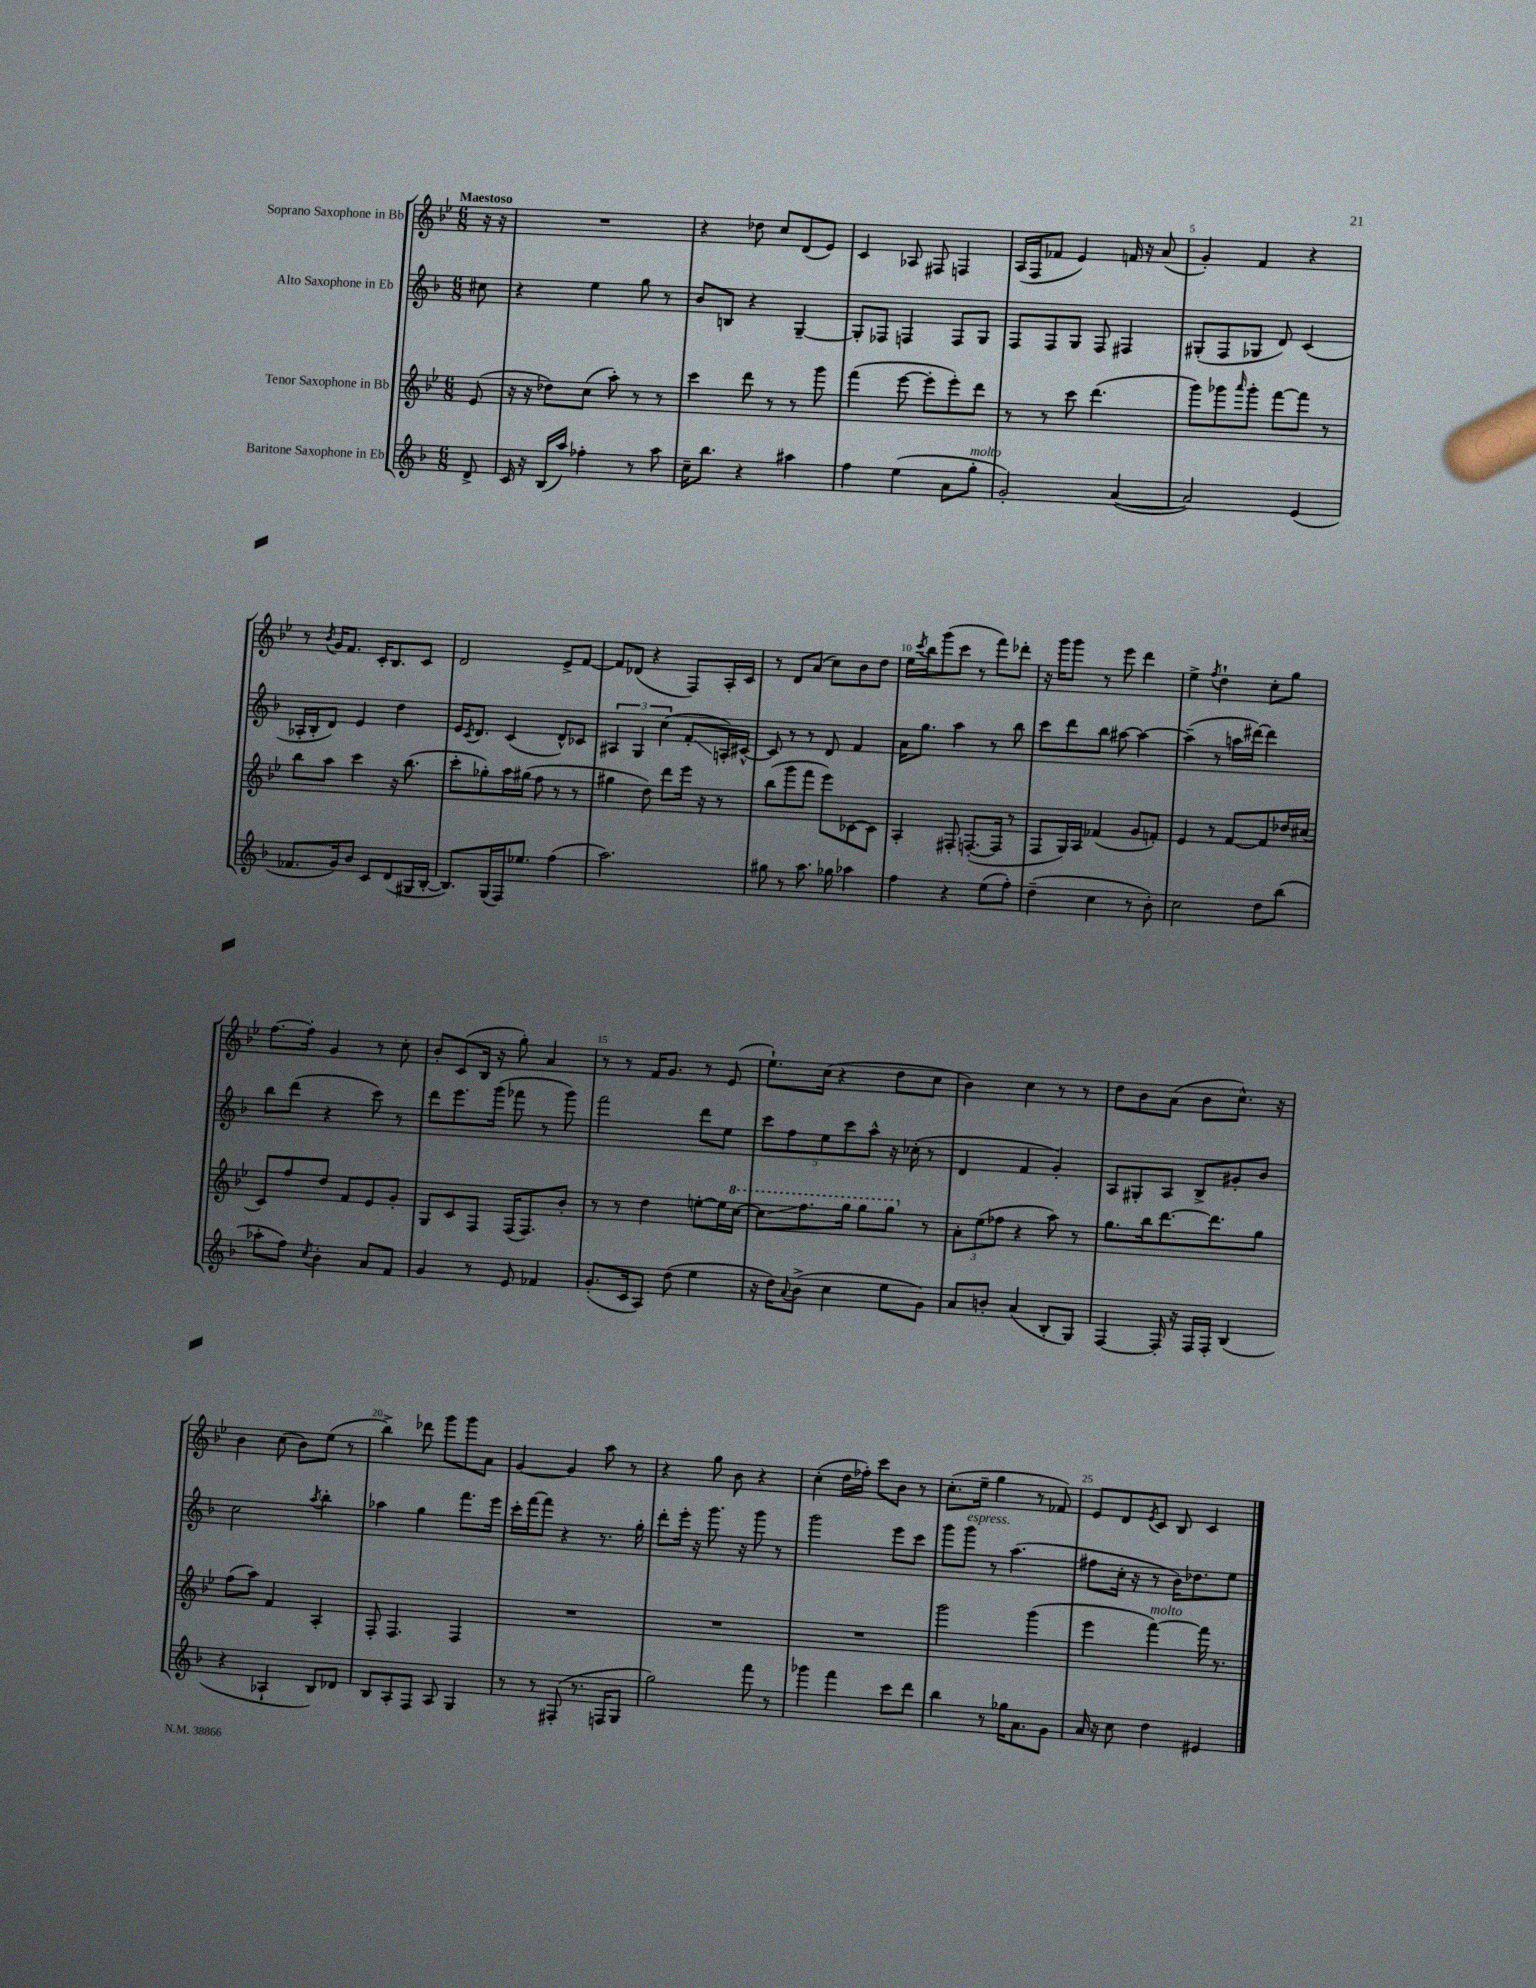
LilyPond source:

<<
\new StaffGroup <<
\new Staff = "s0" \with { instrumentName = "Soprano Saxophone in Bb" } {
    \clef treble \key bes \major \numericTimeSignature \time 6/8 \partial 8 \tempo "Maestoso"
    r16 r16 |
    R2. |
    r4 des''8 c''8 d'8( ees'8) |
    c'4 aes8 fis8 f4 |
    a16( f16 fes'8 ees'4) f'16 r16 a'8( |
    g'4-.) f'4 r4 |
    r8 \acciaccatura { bes'8 } g'16 f'8. c'16-. bes8. c'8 |
    d'2 ees'8-> f'8~ |
    f'8 des'8( r4 f8) a16-. c'16 |
    r8 d'8 a'8( c''8) bes'8 d''8 |
    ees''16 \acciaccatura { c'''8 } bes''16 g'''8( c'''8 r8 f'''8) des'''8-. |
    r16 g'''16 g'''8 r8 ees'''8 d'''4 |
    ees''4-> \acciaccatura { f''8 } d''4-! c''8-. g''8 |
    f''8.~ f''16-. g'4 r8 c''8-. |
    bes'8-. c'8( bes16 r16 g''8-.) a'4 |
    r8 r8 f'16 g'8. r8 ees'8( |
    ees''8.-!) c''16( r4 d''8 c''8 |
    bes'4) c''4 r8 r8 |
    d''8 bes'8 a'8( bes'8 c''8.-^) r16 |
    bes'4 c''8( bes'8) ees''8( r8 |
    bes''4->) des'''8 g'''8 g'''8 a'8 |
    g'4~ g'4 a''8 r8 |
    r4 g''8 bes'8 r4 |
    c''4-.( d''16 fes''16-.) c'''8 bes'8 r8 |
    c''8.-.( ees''16-- g''4 r8 fes'8) |
    ees'8 d'8 \acciaccatura { ees'8 } c'8 bes8 c'4 \bar "|." |
}
\new Staff = "s1" \with { instrumentName = "Alto Saxophone in Eb" } {
    \clef treble \key f \major \numericTimeSignature \time 6/8 \partial 8
    cis''8 |
    r4 e''4 g''8 r8 |
    bes'8 b8 r4 g4~-- |
    g8-. fes8 f4 f8 g8 |
    f8 f8 g8 f8 fis4 |
    gis8-.( f8 ges8 d'8) c'4( |
    aes16-. bes16-. d'8) e'4 d''4 |
    e'16 \acciaccatura { c'8 } d'8. c'4( d'8-^) ces'8 |
    \tuplet 3/2 { ais4 g4 c''4( } f'8-.\glissando a16-.) cis'16~-^ |
    cis'8 r8 r8 d'8 f'4 |
    a'16 g''8. a''4 r8 bes''8 |
    c'''8 d'''8 bes''8 ais''8~ ais''4~ |
    ais''4--( r8 a''16 dis'''16~) dis'''4 |
    bes''8 d'''8( r4 c'''8) r8 |
    d'''8 e'''8. g'''16( fes'''8 r8 g'''8) |
    f'''2 d'''8 e''8 |
    \tuplet 5/4 { c'''8 f''8 e''8 c'''8 a''8-^ } r16 ces''16-.( r8 |
    d'4 f'4 g'4-.) |
    a8 gis8-. a8 bes8-> gis'8-. bes'8 |
    c''2 \acciaccatura { a''8 } bes''4-. |
    aes''4 g''4 f'''8. e'''16 |
    c'''16-. f'''16~ f'''8 r4 r8. g''16-. |
    d'''8-. e'''16-. r16 g'''8. r16 g'''8 r8 |
    g'''2 e'''8 c'''8 |
    g'''8 g'''8^\markup { \italic "espress." } r8 a''4.( |
    fis''8 c''16-. r16 r8 bes'16) des''8. e''8 \bar "|." |
}
\new Staff = "s2" \with { instrumentName = "Tenor Saxophone in Bb" } {
    \clef treble \key bes \major \numericTimeSignature \time 6/8 \partial 8
    ees'8( |
    r16 r16 des''8) c''8( a''8-.) r8 r8 |
    c'''4 d'''8 r8 r8 g'''8 |
    f'''4( ees'''8~ ees'''8-. ees'''8-.) d'''8 |
    r8 r8 c'''8 d'''4.( |
    g'''8) ges'''8 \grace { a'''16 } ges'''8-. f'''8~ f'''8 r8 |
    bes''8 a''8 c'''4 r16 bes''8.( |
    c'''8-. ges''8-.) a''16 gis''16( f''8 r8 r8 |
    gis''4 d''8) d'''8 ees'''16 r16 r8 |
    bes''8( g'''8 f'''8 ees'''8) ces'8~ ces'8 |
    a4-. fis8-. f8.~-.( f16 r8 |
    f8 g16) a16 fes'4( g'8 f'8-.) |
    ees'4 r8 f'8~ f'8 des''16 cis''16( |
    c'8) f''8 d''8 f'8 ees'8 g'8-. |
    g8 c'8 f8 f16( f8.) bes'8-. |
    r8 r8 d''4 e''8~-. e''16 \ottava #1 c'''16~ |
    c'''8\glissando f'''8. g'''16 g'''8 g'''8 \ottava #0 r8 |
    \tuplet 3/2 { a'8-. ees''8( fes''8 } r4 a''8) r8 |
    g''8. bes''16 d'''8.~ d'''8. g''8 |
    f''8( a''8) f'4 a4-. |
    f8-. f4. f4 |
    R2. |
    R2. |
    R2. |
    g'''2 g'''4( |
    ees'''4 f'''4~^\markup { \italic "molto" }) f'''16 r8. \bar "|." |
}
\new Staff = "s3" \with { instrumentName = "Baritone Saxophone in Eb" } {
    \clef treble \key f \major \numericTimeSignature \time 6/8 \partial 8
    d'8-> |
    c'16 r16 bes16( a''16) fes''4-. r8 a''8 |
    c''16-- bes''8. r4 ais''4 |
    f''4 e''4( a'8 g''8-.^\markup { \italic "molto" } |
    g'2-.) a'4~( |
    a'2) e'4( |
    fes'8. g'16) bes'8 c'8 d'8( gis16 bes16~-. |
    bes8.) g16( f16) ees''8. f''4( |
    a''2.) |
    gis''8 r8 a''8. ges''16 aes''4 |
    f''4 r4 e''8( f''8-.) |
    d''4--( c''4 r8 bes'8-.) |
    c''2 d''8 bes''8( |
    aes''8-. f''8) \acciaccatura { c''8 } bes'4-. a'8 f'8 |
    g'4 r8 e'8 fes'4 |
    g'8.-.( c'16 a8) d''8( e''4 |
    r16 d''16) \appoggiatura { a'8 } bes'8->( c''4 e''8 g'8) |
    a'8 b'8-. a'4( bes8-. g8) |
    f4~ f16-. r16 f16 f16-. bes4( |
    r4 aes4-! bes8) des'8 |
    bes8 a8-. f8 a8 g4 |
    r8 r8 fis8-.( r8. f16 g8 |
    g''2) f'''8 r8 |
    ges'''4 f'''4 c'''8 d'''8 |
    bes''4 r8 ges''16 a'8. g'8 |
    a'16 r16 c''8 d''4 eis'4 \bar "|." |
}
>>
>>
\layout { \context { \Score \override BarNumber.break-visibility = ##(#f #t #t) barNumberVisibility = #(every-nth-bar-number-visible 5) } }
